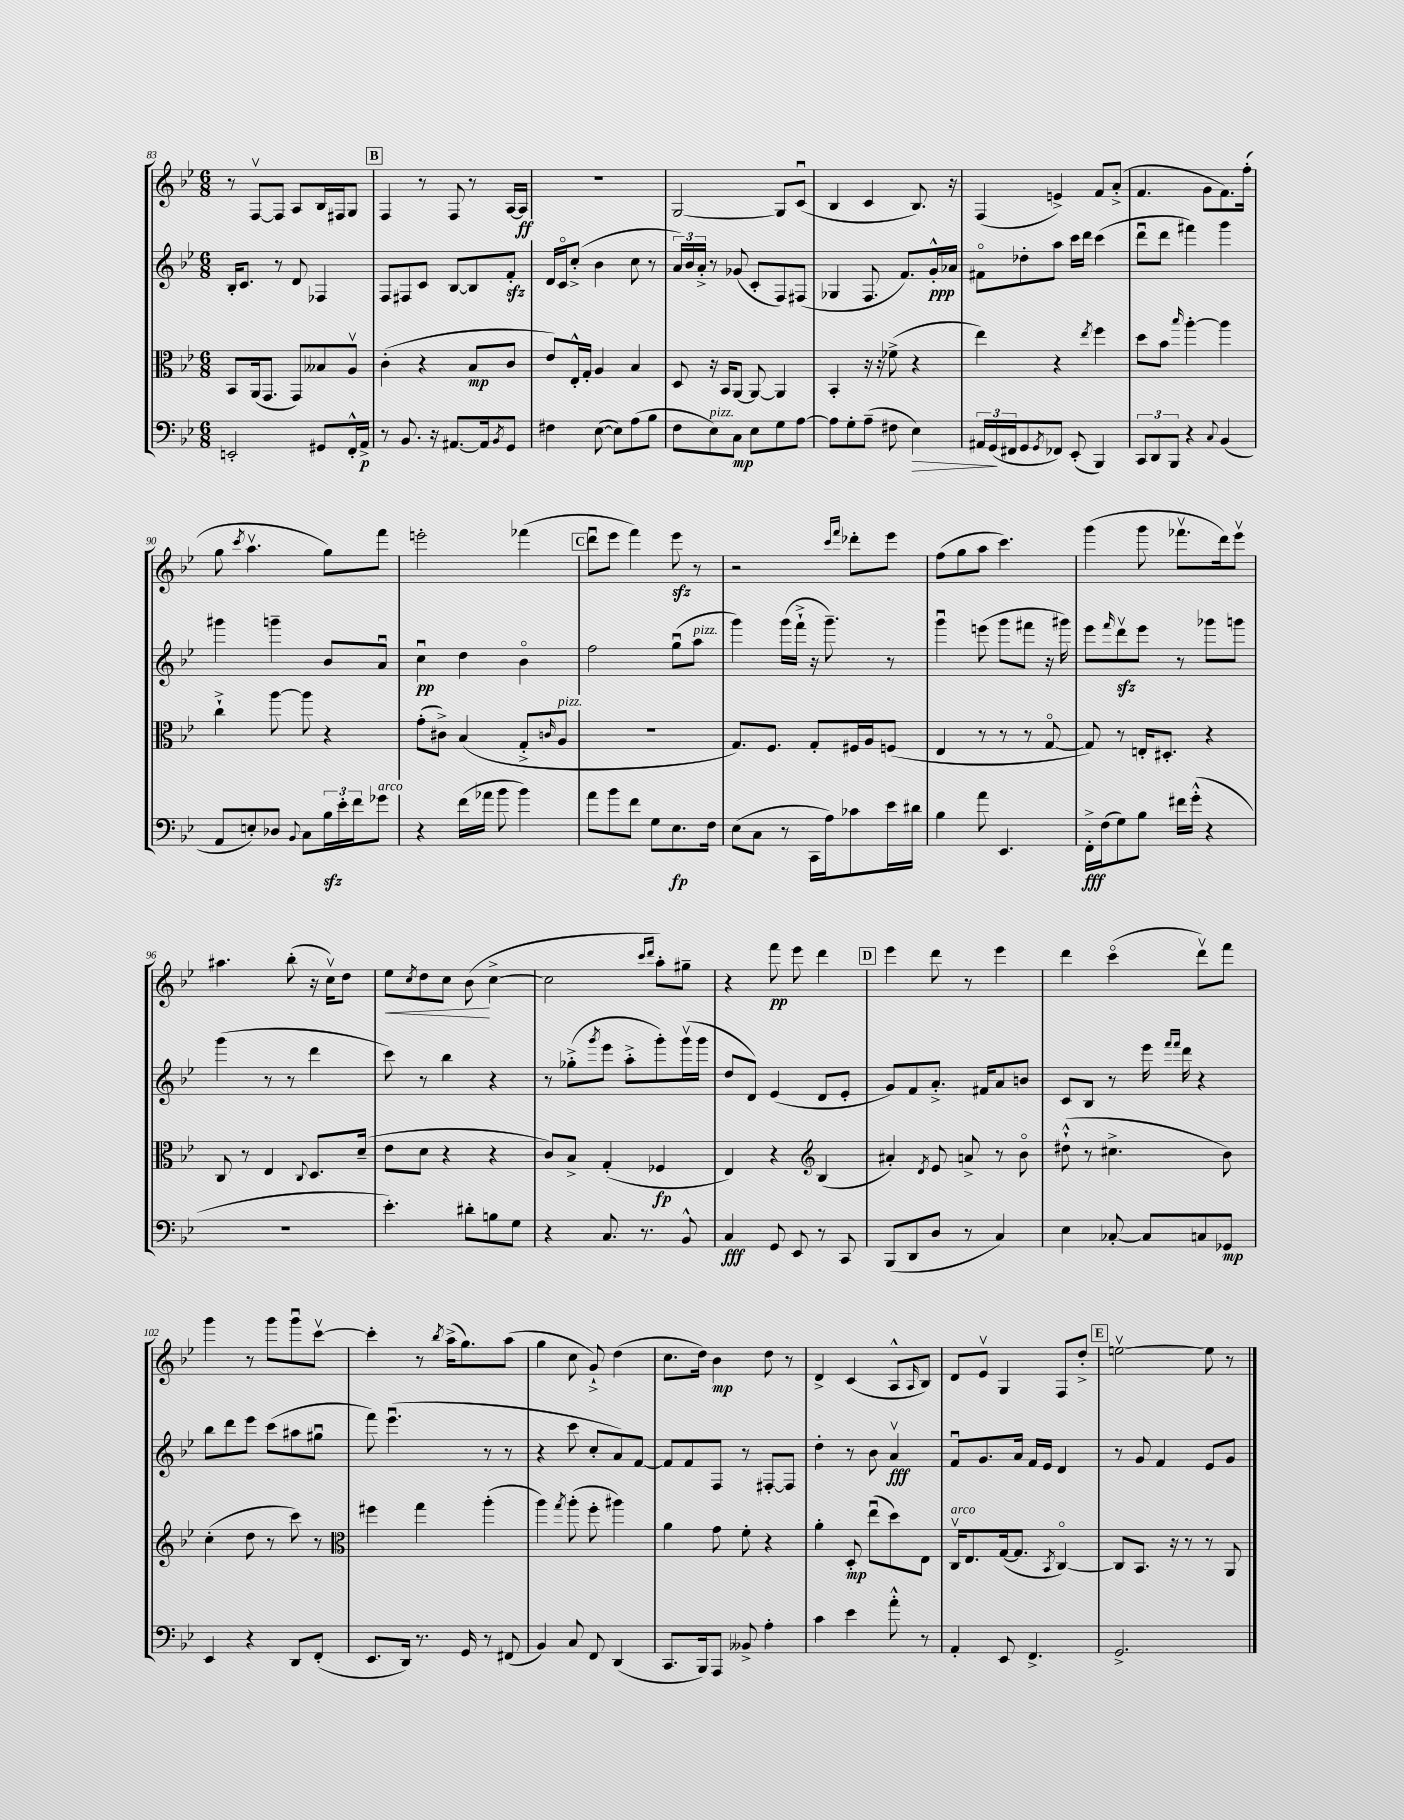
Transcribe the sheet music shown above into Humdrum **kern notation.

**kern	**dynam	**kern	**dynam	**kern	**dynam	**kern	**dynam
*part4	*part4	*part3	*part3	*part2	*part2	*part1	*part1
*staff4	*staff4	*staff3	*staff3	*staff2	*staff2	*staff1	*staff1
*clefF4	*	*clefC3	*	*clefG2	*	*clefG2	*
*k[b-e-]	*	*k[b-e-]	*	*k[b-e-]	*	*k[b-e-]	*
*M6/8	*	*M6/8	*	*M6/8	*	*M6/8	*
=83	=83	=83	=83	=83	=83	=83	=83
2EEn'/	.	8BB-/L	.	16B-'/KL	.	8r	.
.	.	.	.	8.c/J	.	.	.
.	.	(16AA/k	.	.	.	[8Fv/L	.
.	.	8.GG/J	.	.	.	.	.
.	.	.	.	8r	.	8F/J]	.
.	.	8GG/L)	.	8d/	.	8A/L	.
8GG#X/L	.	8B--X/	.	4F-X/	.	16B-/L	.
.	.	.	.	.	.	16F#X/J	.
16FF'^^/L	.	8Av/J	.	.	.	8G/J	.
16AA^/JJ	p	.	.	.	.	.	.
!!LO:REH:place=s1:t=B
=84	=84	=84	=84	=84	=84	=84	=84
8r	.	(4c'\	.	8F/L	.	4F/	.
8.BB-/	.	.	.	8F#X/	.	.	.
.	.	4r	.	8c/J	.	8r	.
16r	.	.	.	.	.	.	.
[8.AA#X/L	.	.	.	[8B-/L	.	8F/	.
.	.	8B-/L	mp	8B-/]	.	8r	.
16AA#/k]	.	.	.	.	.	.	.
8qBB-/	.	.	.	.	.	.	.
8GG/J	.	8c/J	.	8fzz'/J	.	[16A/LL	.
.	.	.	.	.	.	16A/JJ]	ff
=85	=85	=85	=85	=85	=85	=85	=85
4F#X\	.	8e-/L)	.	16d/LL	.	2.r	.
.	.	.	.	16c/J	.	.	.
.	.	16E-'^^/L	.	(8cc'^/J	.	.	.
.	.	16G'/JJ	.	.	.	.	.
([8E-\	.	4A/	.	4b-\	.	.	.
8E-\L])	.	.	.	.	.	.	.
(8A\	.	4B-/	.	8cc\	.	.	.
8B-\J	.	.	.	8r	.	.	.
=86	=86	=86	=86	=86	=86	=86	=86
8F\L	.	8D/	.	24a/LL)	.	[2G/	.
.	.	.	.	24b-/	.	.	.
.	.	.	.	24a'^/JJ	.	.	.
!LO:TX:a:i:t=pizz.	!	!	!	!	!	!	!
8E-\)	.	16r	.	8r	.	.	.
.	.	16BB-/KL	.	.	.	.	.
8C\J	mp	[8AA/J	.	(8g-X/	.	.	.
8E-\L	.	8AA/_	.	8c'/L	.	.	.
8G\	.	4AA/]	.	8F/)	.	8G/L]	.
[8A\J	.	.	.	(8F#X/J	.	(8cu/J	.
=87	=87	=87	=87	=87	=87	=87	=87
8A\L]	.	4BB-'/	.	4G-X/	.	4B-/	.
8G'\	.	.	.	.	.	.	.
(8A~\J	.	16r	.	8.F/	.	4c/	.
.	.	16r	.	.	.	.	.
8F#X\	.	(8f-X^\	.	.	.	.	.
.	.	.	.	8.f/L)	.	.	.
!	!LO:HP:b	!	!	!	!	!	!
4E-\)	>	4r	.	.	.	8.B-/)	.
.	.	.	.	16g'^^/L	ppp	.	.
.	.	.	.	16a-X/JJ	.	16r	.
=88	=88	=88	=88	=88	=88	=88	=88
24AA#X/LL	.	4ee-\)	.	8f#X\L	.	(4F/	.
(24GG/	.	.	.	.	.	.	.
24FF#X/J	]	.	.	.	.	.	.
8GG/	.	.	.	8dd-X'\	.	.	.
8qGG/	.	.	.	.	.	.	.
8FF-X/J)	.	4r	.	8aa\J	.	4en^/)	.
(8EE-'/	.	.	.	16ccc\LL	.	.	.
.	.	.	.	16ddd\JJ	.	.	.
.	.	8qee-/	.	.	.	.	.
4BBB-/)	.	4ff\	.	(4ccc\	.	8f/L	.
.	.	.	.	.	.	(8a'^/J	.
=89	=89	=89	=89	=89	=89	=89	=89
12CC/L	.	8dd\L	.	8dddu\L	.	4.f/	.
12DD/	.	.	.	.	.	.	.
.	.	8b-\J	.	8ddd\J	.	.	.
12BBB-/J	.	.	.	.	.	.	.
.	.	16qqbb-/	.	.	.	.	.
4r	.	[4aa'\	.	4fff#X\)	.	.	.
.	.	.	.	.	.	8g\L	.
8qqC/	.	.	.	.	.	.	.
(4BB-/	.	4aa\]	.	4ggg\	.	8.f\)	.
.	.	.	.	.	.	(16ff'\Jk	.
!!LO:LB:g=z
=90	=90	=90	=90	=90	=90	=90	=90
8AA/L	.	4cc`^\	.	4ggg#X\	.	8gg\	.
.	.	.	.	.	.	8qccc/	.
8En'/)	.	.	.	.	.	4.aav\	.
8D-X/J	.	[8aa\	.	4gggn~\	.	.	.
8qqBB-/	.	.	.	.	.	.	.
8C\L	.	8aa\]	.	.	.	.	.
24B-zz\L	.	4r	.	8b-/L	.	8gg\L)	.
24e-'\	.	.	.	.	.	.	.
24f\J	.	.	.	.	.	.	.
!LO:TX:a:i:t=arco	!	!	!	!	!	!	!
8g-X\J	.	.	.	8au/J	.	8fff\J	.
=91	=91	=91	=91	=91	=91	=91	=91
4r	.	(8g'\L	.	4ccu\	pp	2eeen'\	.
.	.	8c#X^\J)	.	.	.	.	.
(16f\LL	.	(4B-/	.	4dd\	.	.	.
16a-X\JJ	.	.	.	.	.	.	.
8b-\	.	.	.	.	.	.	.
4b-\)	.	8G'^/L	.	4b-\	.	(4fff-X\	.
.	.	16qqcn/	.	.	.	.	.
!	!	!LO:TX:a:i:t=pizz.	!	!	!	!	!
.	.	8A/J	.	.	.	.	.
!!LO:REH:place=s1:t=C
=92	=92	=92	=92	=92	=92	=92	=92
8a\L	.	2.r	.	2ff\	.	8dddu\L	.
8b-\	.	.	.	.	.	8eee-\J	.
8f\J	.	.	.	.	.	4fff\)	.
8G\L	.	.	.	.	.	.	.
8.E-\	fp	.	.	(8ggu\L	.	8eee-zz\	.
!	!	!	!	!LO:TX:a:i:t=pizz.	!	!	!
.	.	.	.	8aa\J	.	8r	.
16F\Jk	.	.	.	.	.	.	.
=93	=93	=93	=93	=93	=93	=93	=93
(8E-\L	.	8.G/L)	.	4ggg\)	.	2r	.
8C\J	.	.	.	.	.	.	.
.	.	8.F/J	.	.	.	.	.
8r	.	.	.	(16ggg\LL	.	.	.
.	.	.	.	16fff`^\JJ	.	.	.
16CC\LL	.	8G'/L	.	16r	.	.	.
16A\J)	.	.	.	8.ggg~\)	.	.	.
.	.	.	.	.	.	16qqccc/LL	.
.	.	.	.	.	.	16qqfff/JJ	.
8c-X\	.	16F#X/L	.	.	.	8ddd-X'\L	.
.	.	16A/J	.	.	.	.	.
16e-\L	.	(8Fn/J	.	8r	.	8eee-\J	.
16d#X\JJ	.	.	.	.	.	.	.
=94	=94	=94	=94	=94	=94	=94	=94
4B-\	.	4E-/	.	4gggu\	.	(8ff\L	.
.	.	.	.	.	.	8gg\	.
8a\	.	8r	.	(8eeen\	.	8aa\J	.
4.EE-/	.	8r	.	8ggg\L	.	4.ccc\)	.
.	.	8r	.	8fff#X\J	.	.	.
.	.	[8G/	.	16r	.	.	.
.	.	.	.	16ggg#X\)	.	.	.
=95	=95	=95	=95	=95	=95	=95	=95
16FF'^\LL	fff	8G/])	.	8eee-\L	.	(4ggg\	.
(16F\J	.	.	.	.	.	.	.
.	.	.	.	16qqfff/	.	.	.
8G\)	.	8r	.	8dddzzv\	.	.	.
8B-\J	.	16En'/KL	.	8eee-\J	.	8ggg\	.
.	.	8.D#X'/J	.	.	.	.	.
16f#X\LL	.	.	.	8r	.	8.fff-Xv\L	.
(16g'^^\JJ	.	.	.	.	.	.	.
4r	.	4r	.	8ggg-X\L	.	.	.
.	.	.	.	.	.	16ddd\k)	.
.	.	.	.	8gggn\J	.	8eee-v\J	.
!!LO:LB:g=z
=96	=96	=96	=96	=96	=96	=96	=96
2.r	.	8C/	.	(4ggg\	.	4.aa#X\	.
.	.	8r	.	.	.	.	.
.	.	4E-/	.	8r	.	.	.
.	.	.	.	8r	.	(8bb-'\	.
.	.	8qqC/	.	.	.	.	.
.	.	8.D/L	.	4ddd\	.	16r	.
.	.	.	.	.	.	16ccv\KL)	.
.	.	.	.	.	.	8dd\J	.
.	.	(16d~/Jk	.	.	.	.	.
=97	=97	=97	=97	=97	=97	=97	=97
!	!	!	!	!	!	!	!LO:HP:b
4.e-'\)	.	8e-\L	.	8ccc\)	.	8ee-\L	<
.	.	.	.	.	.	8qcc/	.
.	.	8d\J	.	8r	.	8dd\	.
.	.	4r	.	4bb-\	.	8cc\J	.
8d#X'\L	.	.	.	.	.	(8b-\	.
8Bn\	.	4r	.	4r	.	[4cc^\	[
8G\J	.	.	.	.	.	.	.
=98	=98	=98	=98	=98	=98	=98	=98
4r	.	8c/L)	.	8r	.	2cc\]	.
.	.	8B-^/J	.	(8gg-X'^\L	.	.	.
.	.	.	.	8qggg/	.	.	.
8.C/	.	(4G'/	.	8eee-\J	.	.	.
.	.	.	.	8aa'^\L	.	.	.
8.r	.	.	.	.	.	.	.
.	.	.	.	.	.	16qqccc/LL	.
.	.	.	.	.	.	16qqddd/JJ	.
.	.	4F-X/	fp	8ggg'\)	.	8aa'\L)	.
8BB-^^/	.	.	.	(16gggv\L	.	8gg#X~\J	.
.	.	.	.	16ggg\JJ	.	.	.
=99	=99	=99	=99	=99	=99	=99	=99
4C/	fff	4E-/)	.	8dd/L	.	4r	.
.	.	.	.	8d/J)	.	.	.
8GG/	.	4r	.	(4e-/	.	8fff\	pp
8EE-/	.	.	.	.	.	8eee-\	.
*	*	*clefG2	*	*	*	*	*
8r	.	(4B-/	.	8d/L	.	4ddd\	.
8CC/	.	.	.	8e-'/J	.	.	.
!!LO:REH:place=s1:t=D
=100	=100	=100	=100	=100	=100	=100	=100
(8BBB-/L	.	4a#X'/)	.	8g/L)	.	4eee-\	.
8DD/	.	.	.	8f/	.	.	.
.	.	8qd/	.	.	.	.	.
8D/J	.	8e-/	.	8.a'^/J	.	8ddd\	.
8r	.	8an^/	.	.	.	8r	.
.	.	.	.	16f#X/KL	.	.	.
4C/)	.	8r	.	8a/	.	4eee-\	.
.	.	8b-\	.	8bn/J	.	.	.
=101	=101	=101	=101	=101	=101	=101	=101
4E-\	.	(8dd#X`^^\	.	8c/L	.	4ddd\	.
.	.	8r	.	8B-/J	.	.	.
[8C-X'/	.	4.cc#X^\	.	8r	.	(4ccc\	.
8C-/L]	.	.	.	16eee-\	.	.	.
.	.	.	.	16qqfff/LL	.	.	.
.	.	.	.	16qqfff/JJ	.	.	.
.	.	.	.	16ddd\	.	.	.
8Cn/	.	.	.	4r	.	8dddv\L)	.
8GG-X/J	mp	8b-\)	.	.	.	8fff\J	.
!!LO:LB:g=z
=102	=102	=102	=102	=102	=102	=102	=102
4EE-/	.	(4cc'\	.	8bb-\L	.	4ggg\	.
.	.	.	.	8ddd\	.	.	.
4r	.	8dd\	.	8eee-\J	.	8r	.
.	.	8r	.	(8ccc\L	.	8ggg\L	.
8DD/L	.	8ccc\)	.	8aa#X\	.	8gggu\	.
(8FF'/J	.	8r	.	8gg#Xu\J	.	[8cccv\J	.
=103	=103	=103	=103	=103	=103	=103	=103
*	*	*clefC3	*	*	*	*	*
8.EE-/L	.	4ff#X\	.	8fff\)	.	4ccc'\]	.
.	.	.	.	(4.eee-u\	.	.	.
16DD/Jk)	.	.	.	.	.	.	.
8.r	.	4gg\	.	.	.	8r	.
.	.	.	.	.	.	8qbb-/	.
.	.	.	.	.	.	(16aa^\KL	.
16GG/	.	.	.	.	.	8.gg\)	.
8r	.	(4aa'\	.	8r	.	.	.
(8FF#X/	.	.	.	8r	.	(8aa\J	.
=104	=104	=104	=104	=104	=104	=104	=104
4BB-/)	.	4aa\)	.	4r	.	4gg\	.
.	.	8qgg/	.	.	.	.	.
8C/	.	(8aa'\	.	8ccc\	.	8cc\	.
8FF/	.	8ff'\	.	8cc'/L	.	8g`^/)	.
(4DD/	.	4aa#X\)	.	8a/)	.	(4dd\	.
.	.	.	.	[8f/J	.	.	.
=105	=105	=105	=105	=105	=105	=105	=105
8.CC/L	.	4a\	.	8f/L]	.	8.cc\L	.
.	.	.	.	8f/	.	.	.
16BBB-/k)	.	.	.	.	.	16dd\Jk)	.
8AAA/J	.	8g\	.	8F/J	.	4b-\	mp
8BB--X^/	.	8f'\	.	8r	.	.	.
4A'\	.	4r	.	[8F#X'/L	.	8dd\	.
.	.	.	.	8F#/J]	.	8r	.
=106	=106	=106	=106	=106	=106	=106	=106
4c\	.	4a'\	.	4dd'\	.	4d^/	.
4e-\	.	8D'/	mp	8r	.	(4c/	.
.	.	(8ee-u\L	.	8b-\	.	.	.
8a'^^\	.	8dd\)	.	4av/	fff	8A^^/L	.
.	.	.	.	.	.	16qqA/	.
8r	.	8E-\J	.	.	.	8B-/J)	.
=107	=107	=107	=107	=107	=107	=107	=107
!	!	!LO:TX:a:i:t=arco	!	!	!	!	!
4AA'/	.	16Cv/KL	.	8fu/L	.	8d/L	.
.	.	8.E-/	.	.	.	.	.
.	.	.	.	8.g/	.	8e-v/J	.
8EE-/	.	([16G/k	.	.	.	4G/	.
.	.	8.G/J]	.	16a/Jk	.	.	.
4.FF^/	.	.	.	16f/LL	.	.	.
.	.	.	.	16e-/JJ	.	.	.
.	.	8qBB-/	.	.	.	.	.
.	.	[4C/)	.	4d/	.	8F/L	.
.	.	.	.	.	.	8dd'^/J	.
!!LO:REH:place=s1:t=E
=108	=108	=108	=108	=108	=108	=108	=108
2.GG^/	.	8C/L]	.	8r	.	[2eenv\	.
.	.	8.BB-/J	.	8g/	.	.	.
.	.	.	.	4f/	.	.	.
.	.	16r	.	.	.	.	.
.	.	8r	.	.	.	.	.
.	.	8r	.	8e-/L	.	8ee\]	.
.	.	8AA/	.	8g/J	.	8r	.
==	==	==	==	==	==	==	==
*-	*-	*-	*-	*-	*-	*-	*-
